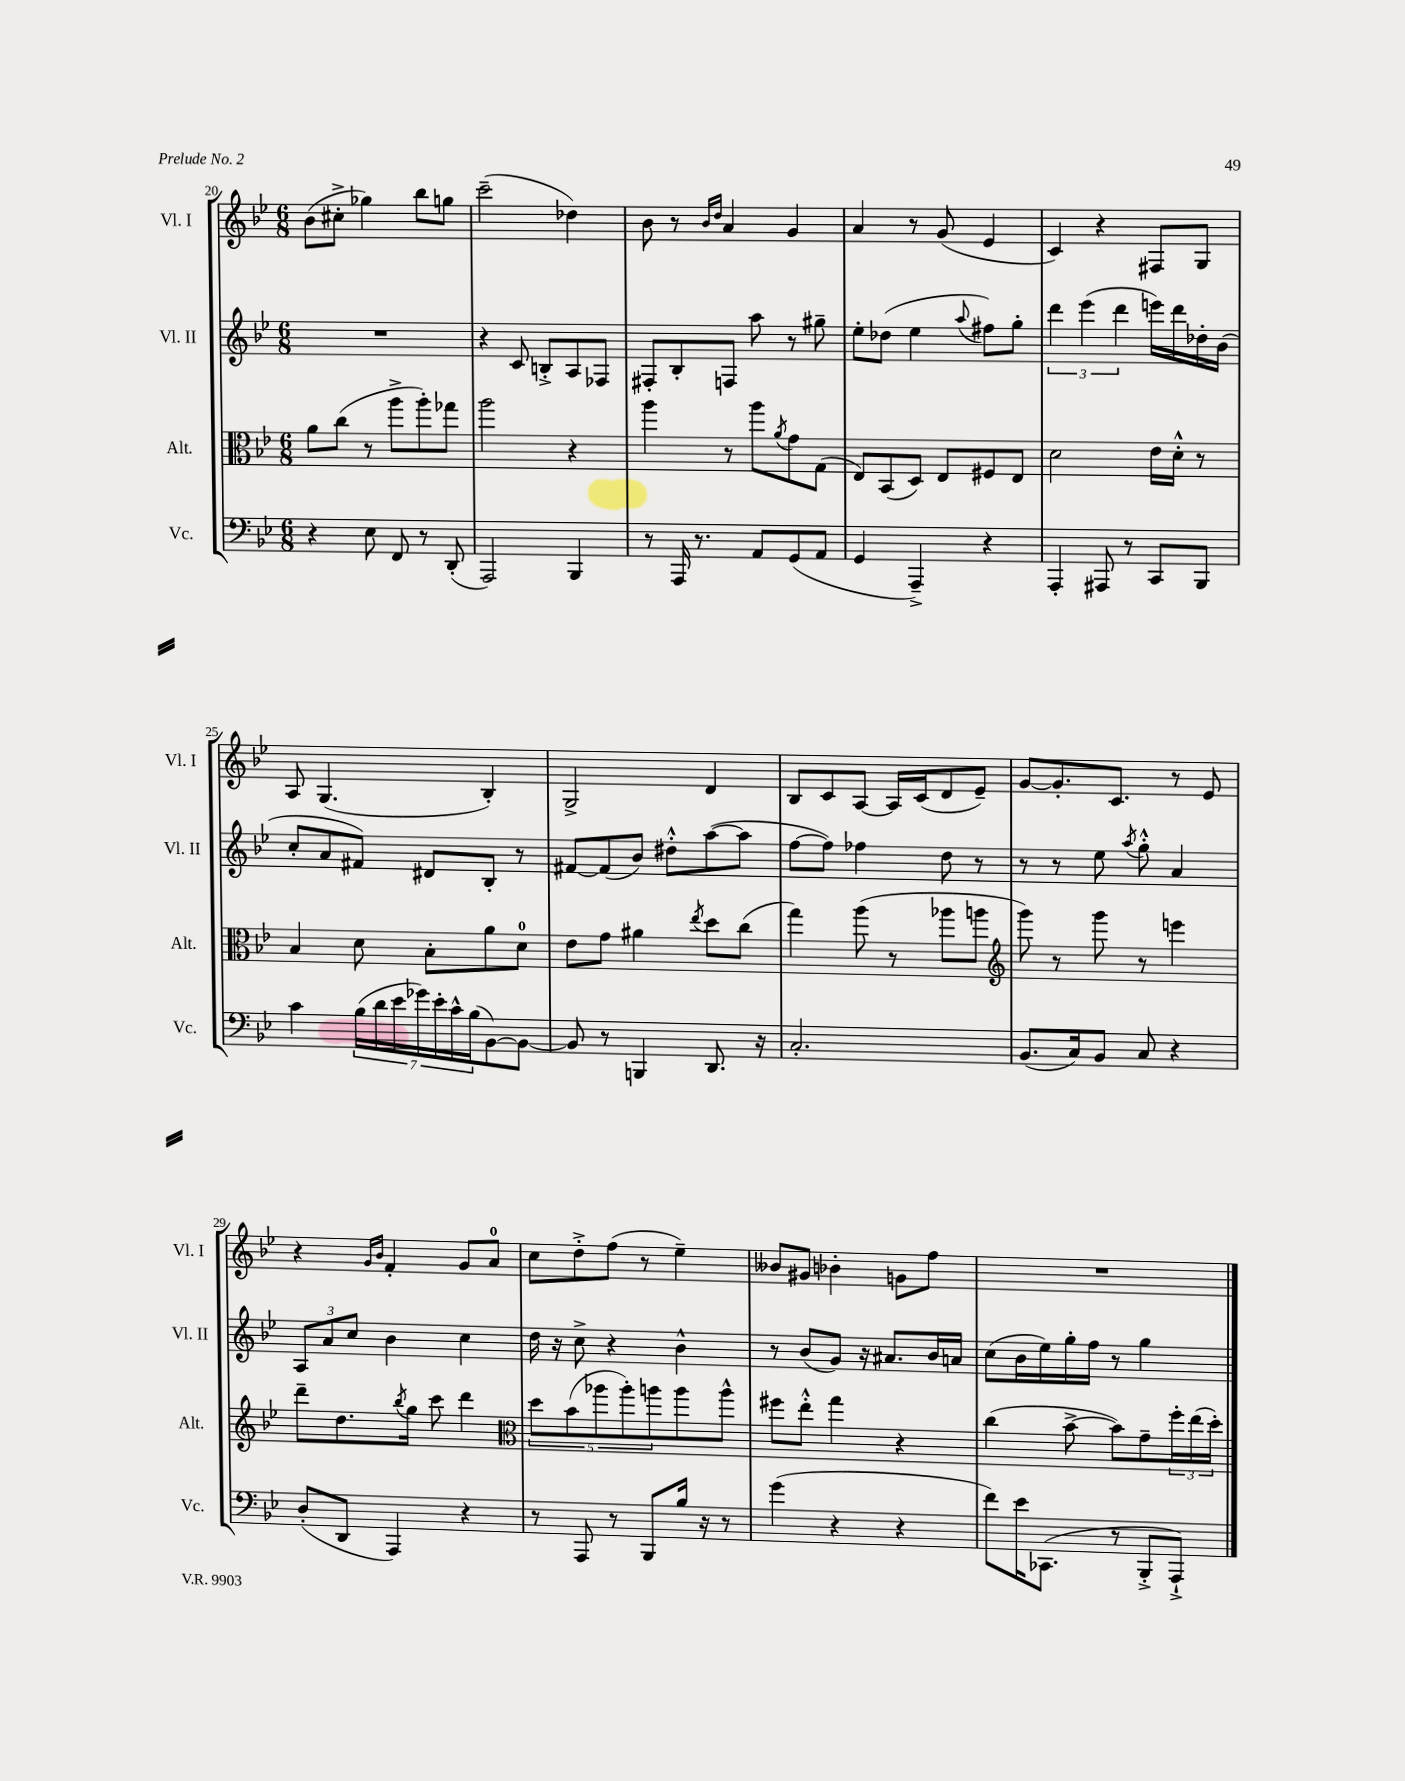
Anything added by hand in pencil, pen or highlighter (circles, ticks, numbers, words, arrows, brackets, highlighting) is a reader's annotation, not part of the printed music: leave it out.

**kern	**kern	**kern	**kern
*part4	*part3	*part2	*part1
*staff4	*staff3	*staff2	*staff1
*I"Vc.	*I"Alt.	*I"Vl. II	*I"Vl. I
*I'Vc.	*I'Alt.	*I'Vl. II	*I'Vl. I
*clefF4	*clefC3	*clefG2	*clefG2
*k[b-e-]	*k[b-e-]	*k[b-e-]	*k[b-e-]
*M6/8	*M6/8	*M6/8	*M6/8
=20	=20	=20	=20
4r	8a\L	2.r	(8b-\L
.	(8cc\J	.	8cc#X'^\J
8E-\	8r	.	4gg-X\)
8FF/	8aa^\L	.	.
8r	8aa'\)	.	8bb-\L
(8DD'/	8gg-X\J	.	8ggn\J
=21	=21	=21	=21
2AAA/)	2aa\	4r	(2ccc~\
.	.	8c/	.
.	.	8Bn'^/L	.
4BBB-/	4r	8A/	4dd-X\)
.	.	8F-X/J	.
=22	=22	=22	=22
8r	4aa\	8F#X'/L	8b-\
16AAA/	.	8B-'/	8r
8.r	.	.	.
.	.	.	16qqb-/LL
.	.	.	16qqdd/JJ
.	8r	8Fn/J	4a/
8AA/L	8aa\L	8aa\	.
.	8qa/	.	.
(8GG/	8g\	8r	4g/
8AA/J	(8G\J	8gg#X~\	.
=23	=23	=23	=23
4GG/	8E-/L)	8ee-'\L	4a/
.	(8BB-/	(8dd-X\J	.
4AAA~^/)	8D/J)	4ee-\	8r
.	8E-/L	.	(8g/
.	.	8qqaa/	.
4r	8F#X/	8ff#X\L)	4e-/
.	8E-/J	8gg'\J	.
=24	=24	=24	=24
4AAA'/	2d\	6ddd\	4c/)
.	.	(6eee-\	.
8AAA#X/	.	.	4r
.	.	6ddd\	.
8r	.	.	.
8CC/L	16e-\LL	16eeen\LL)	8F#X/L
.	16d'^^\JJ	16ddd\	.
8BBB-/J	8r	16dd-X'\	8G/J
.	.	(16b-\JJ	.
!!LO:LB:g=z
=25	=25	=25	=25
4c\	4B-/	8cc'/L	8A/
.	.	8a/	(4.G/
(28B-\LL	8d\	8f#X/J)	.
28d\	.	.	.
28e-\	.	.	.
28g-X\)	.	.	.
.	8B-'\L	8d#X/L	.
28e-'\	.	.	.
28c^^\	.	.	.
(28B-\J	.	.	.
[8BB-\)	8a\	8B-'/J	4B-'/)
8BB-\J_	8d\J	8r	.
=26	=26	=26	=26
8BB-/]	8e-\L	[8f#X/L	2G^/
8r	8g\J	(8f#/]	.
4BBBn/	4a#X\	8b-/J)	.
.	.	8dd#X'^^\L	.
.	8qee-/	.	.
8.DD/	8dd\L	([8aa\	4d/
.	(8cc\J	8aa\J]	.
16r	.	.	.
=27	=27	=27	=27
2.C'/	4gg\)	[8ff\L	8B-/L
.	.	8ff\J])	8c/
.	(8aa\	4ff-X\	[8A/J
.	8r	.	16A/LL]
.	.	.	(16c/J
.	8aa-X\L	8dd\	8d/
.	8aan\J	8r	8e-~/J)
=28	=28	=28	=28
*	*clefG2	*	*
(8.BB-/L	8ggg\)	8r	[8g/L
.	8r	8r	8.g'/]
16C/k)	.	.	.
8BB-/J	8ggg\	8ee-\	.
.	.	.	8.c/J
.	.	8qaa/	.
8C/	8r	8gg'^^\	.
4r	4eeen\	4a/	8r
.	.	.	8e-/
!!LO:LB:g=z
=29	=29	=29	=29
(8D'/L	8ddd~\L	12A/L	4r
.	.	12a/	.
8DD/J	8.dd\	.	.
.	.	12cc/J	.
.	.	.	16qqg/LL
.	.	.	16qqb-/JJ
4AAA/)	.	4b-\	4f'/
.	8qbb-/	.	.
.	16gg\Jk	.	.
.	8ccc\	.	.
4r	4ddd\	4cc\	8g/L
.	.	.	8a/J
=30	=30	=30	=30
*	*clefC3	*	*
8r	10dd\L	16dd\	8cc\L
.	.	16r	.
.	(10b-\	.	.
8AAA/	.	8cc^\	8dd'^\
.	10aa-X\	.	.
8r	.	4r	(8ff\J
.	10aa-'\)	.	.
8BBB-/L	.	.	8r
.	10aan\	.	.
16B-/Jk	8aa\	4b-^^\	4ee-~\)
16r	.	.	.
8r	8aa^^\J	.	.
=31	=31	=31	=31
(4g\	8ff#X\L	8r	8b--X/L
.	8ee-'^^\J	(8b-/L	8g#X/J
4r	4gg\	8g/J)	4b-X'\
.	.	16r	.
.	.	8.a#X/L	.
4r	4r	.	8gn\L
.	.	16b-/L	8ff\J
.	.	16an/JJ	.
=32	=32	=32	=32
8f\L)	(4cc\	(8cc\L	2.r
16e-\K	.	16b-\L	.
(8.CC-X\J	.	16ee-\)	.
.	[8b-^\	16gg'\	.
.	.	16ff\JJ	.
8r	8b-\L])	8r	.
8BBB-'^/L	8g~\	4gg\	.
8AAA`^/J)	24ff'\L	.	.
.	(24ee-\	.	.
.	24dd'\JJ)	.	.
==	==	==	==
*-	*-	*-	*-
